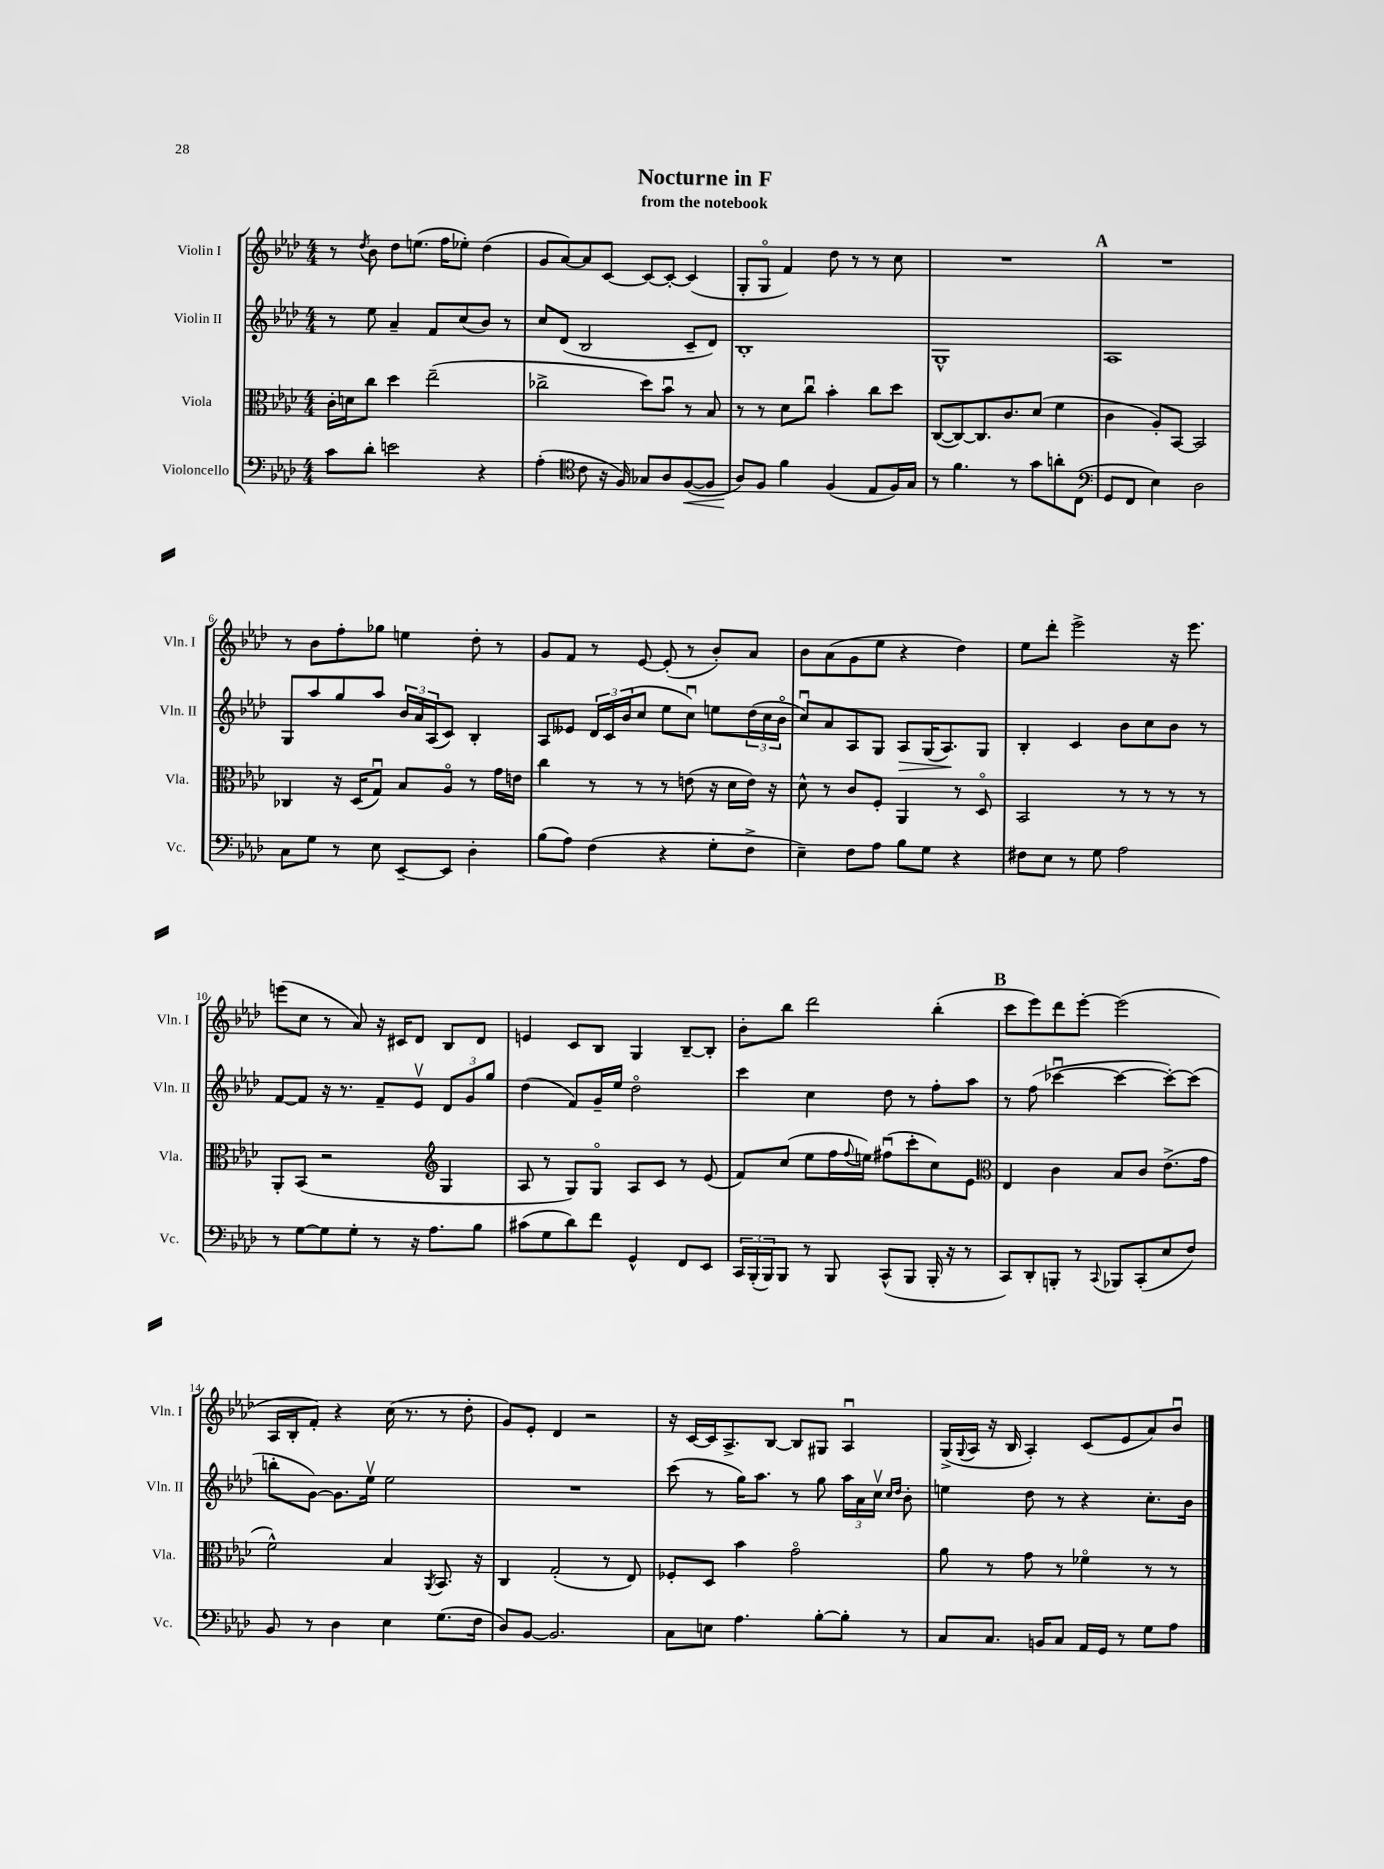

**kern	**dynam	**kern	**kern	**dynam	**kern
*part4	*part4	*part3	*part2	*part2	*part1
*staff4	*staff4	*staff3	*staff2	*staff2	*staff1
*I"Violoncello	*	*I"Viola	*I"Violin II	*	*I"Violin I
*I'Vc.	*	*I'Vla.	*I'Vln. II	*	*I'Vln. I
*clefF4	*	*clefC3	*clefG2	*	*clefG2
*k[b-e-a-d-]	*	*k[b-e-a-d-]	*k[b-e-a-d-]	*	*k[b-e-a-d-]
*M4/4	*	*M4/4	*M4/4	*	*M4/4
=1	=1	=1	=1	=1	=1
8c\L	.	16c'\LL	8r	.	8r
.	.	16dn\J	.	.	.
.	.	.	.	.	8qdd-/
8d-'\J	.	8cc\J	8ee-\	.	8b-\
2en\	.	4dd-\	4a-~/	.	8dd-\L
.	.	.	.	.	(8.een\J
.	.	(2ee-~\	8f/L	.	.
.	.	.	.	.	16ff\KL
.	.	.	(8cc/	.	8ee-X'\J)
4r	.	.	8b-/J)	.	(4dd-\
.	.	.	8r	.	.
=2	=2	=2	=2	=2	=2
(4A-'\	.	2cc-X^\	8cc/L	.	8g/L
.	.	.	(8d-/J	.	[8a-/)
*clefC4	*	*	*	*	*
8c\	.	.	2B-/	.	8a-/]
16r	.	.	.	.	[8c/J
16F/)	.	.	.	.	.
8G-X/L	.	8dd-\L)	.	.	8c/L_
8A-/	.	8b-u\J	.	.	8c'/J_
!	!LO:HP:b	!	!	!	!
([8F/	<	8r	8c~/L	.	(4c/]
8F/J]	.	8B-/	8d-/J)	.	.
=3	=3	=3	=3	=3	=3
8A-/L)	.	8r	1B-'	.	8G'/L
8F/J	[	8r	.	.	8G/J
4f\	.	8d-\L	.	.	4f/)
.	.	8ccu\J	.	.	.
(4F/	.	4b-'\	.	.	8dd-\
.	.	.	.	.	8r
8E-/L	.	8cc\L	.	.	8r
16F/L)	.	8dd-\J	.	.	8cc\
16G/JJ	.	.	.	.	.
=4	=4	=4	=4	=4	=4
8r	.	([8C/L	1G^^	.	1r
4.f\	.	8C/_)	.	.	.
.	.	8.C/]	.	.	.
.	.	8.c/	.	.	.
8r	.	.	.	.	.
8g\L	.	(8d-/J	.	.	.
8an'\	.	4f\	.	.	.
(8C\J	.	.	.	.	.
!!LO:REH:place=s1:t=A
=5	=5	=5	=5	=5	=5
*clefF4	*	*	*	*	*
8GG/L	.	4c\	1A-	.	1r
8FF/J	.	.	.	.	.
4E-\)	.	8A-'/L)	.	.	.
.	.	[8BB-/J	.	.	.
2D-\	.	2BB-/]	.	.	.
!!LO:LB:g=z
=6	=6	=6	=6	=6	=6
8C\L	.	4C-X/	8G/L	.	8r
8G\J	.	.	8aa-/	.	8b-\L
8r	.	16r	8gg/	.	8ff'\
.	.	(16D-/KL	.	.	.
8E-\	.	8Gu/J)	8aa-/J	.	8gg-X\J
[8EE-~/L	.	8B-/L	24b-/LL	.	4een\
.	.	.	24a-/	.	.
.	.	.	(24A-/J	.	.
8EE-/J]	.	8A-/J	8c/J)	.	.
4D-'\	.	8r	4B-'/	.	8dd-'\
.	.	16g\LL	.	.	8r
.	.	16en\JJ	.	.	.
=7	=7	=7	=7	=7	=7
(8B-\L	.	4cc\	8A-/L	.	8g/L
8A-\J)	.	.	8e--X/J	.	8f/J
(4F\	.	8r	24d-/LL	.	8r
.	.	.	24c/	.	.
.	.	.	(24b-/J	.	.
.	.	8r	8cc/J	.	[8e-/
4r	.	8r	8ee-\L	.	(8e-'/]
.	.	(8en\	8ccu\J)	.	8r
8G'\L	.	16r	8een\L	.	8b-'/L)
.	.	16d-\LL	.	.	.
8F^\J	.	16e\JJ)	(24dd-\L	.	8a-/J
.	.	.	24cc\	.	.
.	.	16r	.	.	.
.	.	.	24b-\JJ	.	.
=8	=8	=8	=8	=8	=8
4E-~\)	.	8d-^^\	8ccu/L)	.	8b-\L
.	.	8r	8a-/	.	(8a-\
8F\L	.	8c/L	8A-/	.	8g\
8A-\J	.	8F'/J	8G/J	.	8ee-\J
!	!	!	!	!LO:HP:b	!
8B-\L	.	4AA-/	8A-/L	>	4r
8G\J	.	.	(16G/K	.	.
.	.	.	8.A-/)	.	.
4r	.	8r	.	.	4dd-\)
.	.	8D-/	8G/J	]	.
=9	=9	=9	=9	=9	=9
8F#X\L	.	2BB-/	4B-'/	.	8ee-\L
8E-\J	.	.	.	.	8ddd-'\J
8r	.	.	4c/	.	2eee-^\
8G\	.	.	.	.	.
2A-\	.	8r	8b-\L	.	.
.	.	8r	8cc\	.	.
.	.	8r	8b-\J	.	16r
.	.	.	.	.	8.eee-\
.	.	8r	8r	.	.
!!LO:LB:g=z
=10	=10	=10	=10	=10	=10
8r	.	8AA-'/L	[8f/L	.	(8eeen\L
[8G\L	.	(8BB-/J	8f/J]	.	8cc\J
8G\]	.	2r	16r	.	8r
.	.	.	8.r	.	.
8G'\J	.	.	.	.	8a-/)
8r	.	.	8f~/L	.	16r
.	.	.	.	.	16c#X/KL
16r	.	.	8e-v/J	.	8d-/J
8.A-\L	.	.	.	.	.
*	*	*clefG2	*	*	*
.	.	4G/	12d-/L	.	8B-/L
.	.	.	12g/	.	.
8B-\J	.	.	.	.	8d-/J
.	.	.	12gg/J	.	.
=11	=11	=11	=11	=11	=11
(8c#X\L	.	8A-/	(4dd-\	.	4en/
8G\	.	8r	.	.	.
8d-\)	.	8G/L)	8f/L)	.	8c/L
8f\J	.	8G/J	16g~/L	.	8B-/J
.	.	.	16ee-/JJ	.	.
4GG^^/	.	8A-/L	2dd-\	.	4G/
.	.	8c/J	.	.	.
8FF/L	.	8r	.	.	[8B-~/L
8EE-/J	.	(8e-/	.	.	8B-'/J]
=12	=12	=12	=12	=12	=12
24CC/LL	.	8f/L)	4ccc\	.	8b-'\L
(24BBB-'/	.	.	.	.	.
24BBB-/J)	.	.	.	.	.
8BBB-/J	.	(8cc/J	.	.	8bb-\J
8r	.	8ee-\L	4cc\	.	2ddd-\
8BBB-/	.	16ff\L	.	.	.
.	.	8qqff/	.	.	.
.	.	16een\JJ)	.	.	.
(8CC^^/L	.	(8ff#Xu\L	8dd-\	.	.
8BBB-/J	.	8ccc'\	8r	.	.
16BBB-'/	.	8cc\)	8ff'\L	.	(4bb-'\
16r	.	.	.	.	.
8r	.	8e-\J	8aa-\J	.	.
!!LO:REH:place=s1:t=B
=13	=13	=13	=13	=13	=13
*	*	*clefC3	*	*	*
8CC/L)	.	4E-/	8r	.	8ccc\L
8DD-'/	.	.	(8ff\	.	8eee-\)
8BBBn'/J	.	4c\	[4ccc-Xu\	.	8ddd-\
8r	.	.	.	.	[8eee-'\J
8qqCC/	.	.	.	.	.
8BBB-X/L	.	8B-/L	4ccc-\_	.	(2eee-\]
(8CC'/	.	8c/J	.	.	.
8E-/	.	(8.e-^\L	8ccc-'\L_)	.	.
8F/J)	.	.	(8ccc-\J]	.	.
.	.	16g\Jk	.	.	.
!!LO:LB:g=z
=14	=14	=14	=14	=14	=14
8BB-/	.	2f^^\)	8bbn'\L	.	16A-/LL
.	.	.	.	.	16B-'/J
8r	.	.	[8g\J)	.	8f'/J)
4D-\	.	.	8.g\L]	.	4r
.	.	.	16ee-v\Jk	.	.
4E-\	.	4B-/	2ee-\	.	(16cc\
.	.	.	.	.	8.r
.	.	8qAA-/	.	.	.
(8.G\L	.	8.BB-/	.	.	8r
.	.	.	.	.	8dd-'\
16F\Jk	.	16r	.	.	.
=15	=15	=15	=15	=15	=15
8D-/L)	.	4C/	1r	.	8g/L)
[8BB-/J	.	.	.	.	8e-'/J
2.BB-/]	.	(2G'/	.	.	4d-/
.	.	.	.	.	2r
.	.	8r	.	.	.
.	.	8E-/)	.	.	.
=16	=16	=16	=16	=16	=16
8C\L	.	8F-X'/L	(8ccc\	.	16r
.	.	.	.	.	[16c/LL
8En\J	.	8D-/J	8r	.	16c/J]
.	.	.	.	.	8.A-^/
4.A-\	.	4b-\	16gg\KL)	.	.
.	.	.	8.aa-\J	.	.
.	.	.	.	.	[8B-/J
.	.	2g\	8r	.	8B-/L]
[8B-'\L	.	.	8gg\	.	8G#X/J
8B-'\J]	.	.	24aa-\LL	.	4A-u/
.	.	.	24a-\	.	.
.	.	.	24ccv\JJ	.	.
.	.	.	16qqcc/LL	.	.
.	.	.	16qqdd-/JJ	.	.
8r	.	.	8b-'\	.	.
=17	=17	=17	=17	=17	=17
8C/L	.	8a-\	4een\	.	(16G^/LL
.	.	.	.	.	8qqG/
.	.	.	.	.	16A-/JJ
8.C/J	.	8r	.	.	16r
.	.	.	.	.	16B-/
.	.	8g\	8dd-\	.	4A-'/)
16BBn/KL	.	.	.	.	.
8C/J	.	8r	8r	.	.
16AA-/LL	.	4f-X\	4r	.	(8c/L
16GG/JJ	.	.	.	.	.
8r	.	.	.	.	8e-/
8G\L	.	8r	8.cc'\L	.	8a-/)
8A-\J	.	8r	.	.	8b-u/J
.	.	.	16b-\Jk	.	.
==	==	==	==	==	==
*-	*-	*-	*-	*-	*-
